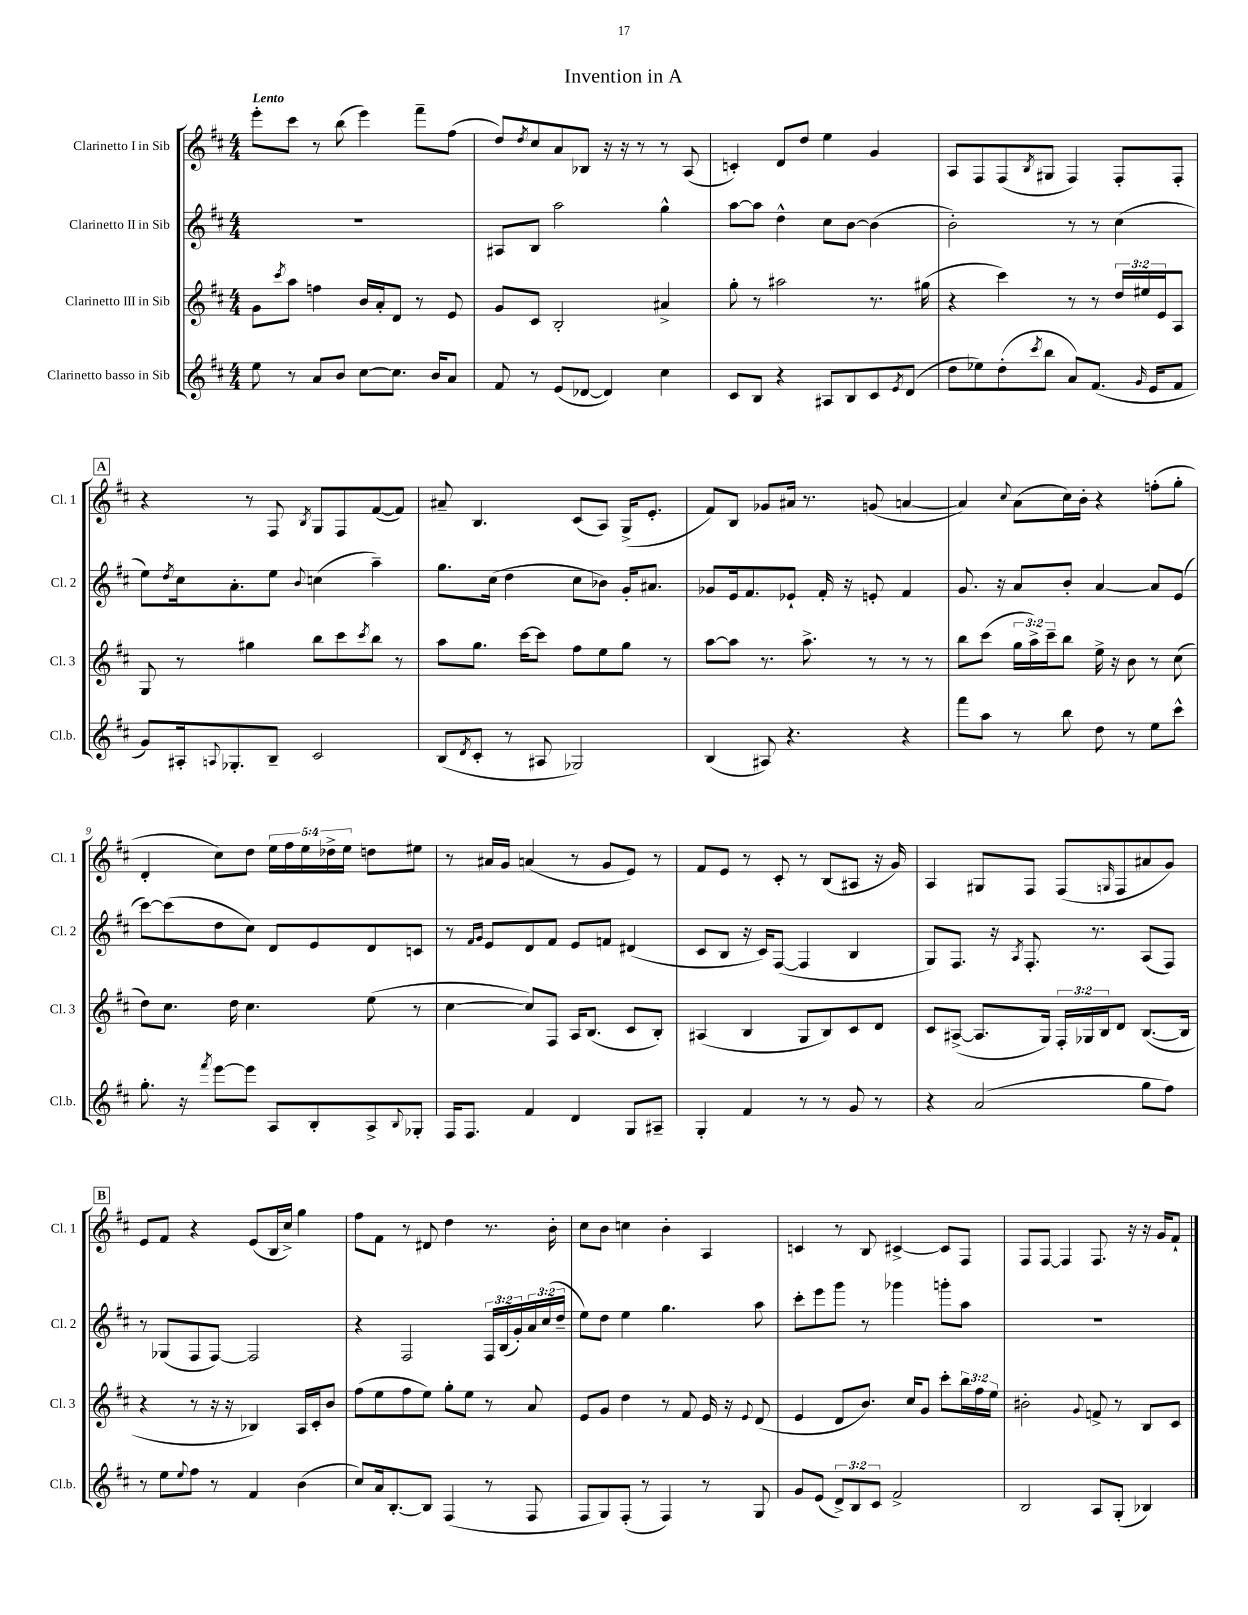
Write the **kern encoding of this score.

**kern	**kern	**kern	**kern
*part4	*part3	*part2	*part1
*staff4	*staff3	*staff2	*staff1
*I"Clarinetto basso in Sib	*I"Clarinetto III in Sib	*I"Clarinetto II in Sib	*I"Clarinetto I in Sib
*I'Cl.b.	*I'Cl. 3	*I'Cl. 2	*I'Cl. 1
*clefG2	*clefG2	*clefG2	*clefG2
*k[f#c#]	*k[f#c#]	*k[f#c#]	*k[f#c#]
*M4/4	*M4/4	*M4/4	*M4/4
=1	=1	=1	=1
!	!	!	!LO:TX:a:B:t=Lento
8ee\	8g\L	1r	8eee'\L
.	8qccc#/	.	.
8r	8aa\J	.	8ccc#\J
8a/L	4ffn\	.	8r
8b/J	.	.	(8bb\
[8cc#\L	16b/LL	.	4eee\)
.	16a'/J	.	.
8.cc#\J]	8d/J	.	.
.	8r	.	8fff#~\L
16b/KL	.	.	.
8a/J	8e/	.	(8ff#\J
=2	=2	=2	=2
8f#/	8g/L	8A#X/L	8dd/L)
.	.	.	8qdd/
8r	8c#/J	8B/J	8cc#/
(8e/L	2B'/	2aa\	8a/
[8d-X/J	.	.	8B-X/J
4d-/])	.	.	16r
.	.	.	16r
.	.	.	8r
4cc#\	4a#X^/	4gg^^\	8r
.	.	.	(8A/
=3	=3	=3	=3
8c#/L	8gg'\	[8aa\L	4cn'/)
8B/J	8r	8aa\J]	.
4r	2aa#X\	4dd^^\	8d/L
.	.	.	8dd/J
8A#X/L	.	8cc#\L	4ee\
8B/	.	[8b\J	.
8c#/	8.r	(4b\]	4g/
8qe/	.	.	.
(8d/J	.	.	.
.	(16gg#X\	.	.
=4	=4	=4	=4
8dd\L	4r	2b'\)	8A/L
8ee-X\)	.	.	8F#/
(8dd'\	4ccc#\)	.	(8F#/
8qccc#/	.	.	8qB/
8bb\J	.	.	8G#X/J
8a/L)	8r	8r	4F#/)
(8.f#/J	8r	8r	.
.	24dd/LL	(4cc#\	8F#'/L
.	24ee#X/	.	.
16qqg/	.	.	.
16e/KL	.	.	.
.	24e/J	.	.
8f#/J	8A/J	.	8F#'/J
!!LO:LB:g=z
!!LO:REH:place=s1:t=A
=5	=5	=5	=5
8g/L)	8G/	8ee\L)	4r
.	.	8qdd/	.
16A#X'/k	8r	16cc#\k	.
8qqAn/	.	.	.
8.G-X'/	.	8.a'\	.
.	4gg#X\	.	8r
8B~/J	.	8ee\J	8F#/
.	.	8qqb/	8qB/
2c#/	8bb\L	(4ccn\	8G/L
.	8ccc#\	.	8F#/
.	8qccc#/	.	.
.	8bb\J	4aa~\)	([8f#/
.	8r	.	8f#/J])
=6	=6	=6	=6
(8B/L	8aa\L	8.gg\L	8a#X~/
8qd/	.	.	.
8c#'/J	8.gg\J	.	4.B/
.	.	(16cc#\Jk	.
8r	.	4dd\	.
.	[16ccc#\KL	.	.
8A#X/	8ccc#\J]	.	.
2G-X/)	8ff#\L	8cc#\L	(8c#/L
.	8ee\	8b-X\J)	8A/J)
.	8gg\J	16g'/KL	(16G^/KL
.	.	8.a#X/J	8.e'/J
.	8r	.	.
=7	=7	=7	=7
(4B/	[8aa\L	8g-X/L	8f#/L)
.	8aa\J]	16e/k	8B/J
.	.	8.f#/	.
8A#X/)	8.r	.	8g-X/L
4.r	.	8e-X`/J	16a#X/Jk
.	8.aa^\	.	8.r
.	.	16f#'/	.
.	.	16r	.
.	8r	8en'/	(8gn/
4r	8r	4f#/	[4an/
.	8r	.	.
=8	=8	=8	=8
8fff#\L	8bb\L	8.g/	4a/])
8aa\J	(8ccc#\J	.	.
.	.	16r	.
.	.	.	8qqcc#/
8r	24gg\LL	8a/L	(8a\L
.	24aa^\)	.	.
.	24ccc#~\J	.	.
8bb\	8bb\J	8b'/J	16cc#\L)
.	.	.	16b'\JJ
8dd\	16ee^\	[4a/	4r
.	16r	.	.
8r	8b\	.	.
8ee\L	8r	8a/L]	(8ffn'\L
8ccc#^^\J	(8cc#\	(8e/J	8gg'\J
!!LO:LB:g=z
=9	=9	=9	=9
8.gg'\	8dd\L)	[8ccc#\L)	4d'/
.	8.cc#\J	(8ccc#\]	.
16r	.	.	.
8qfff#/	.	.	.
[8eee\L	.	8dd\	8cc#\L)
.	16dd\	.	.
8eee\J]	4.cc#\	8cc#\J)	8dd\J
8A/L	.	8d/L	20ee\LL
.	.	.	20ff#\
.	.	.	20ee\
8B'/	.	8e/	.
.	.	.	20dd-X^\
.	.	.	20ee\JJ
8A^/	(8ee\	8d/	8ddn\L
8qqB/	.	.	.
8G-X'/J	8r	8cn/J	8ee#X\J
=10	=10	=10	=10
16F#/KL	[4cc#\	8r	8r
8.F#/J	.	.	.
.	.	16qqf#/LL	.
.	.	16qqg/JJ	.
.	.	8e/L	16a#X/LL
.	.	.	16g/JJ
4f#/	8cc#/L])	8d/	(4an/
.	8F#/J	8f#/J	.
4d/	16A/KL	8e/L	8r
.	(8.B/J	.	.
.	.	8fn/J	8g/L
8G/L	8c#/L	(4d#X/	8e/J)
8A#X~/J	8B'/J)	.	8r
=11	=11	=11	=11
4G'/	(4A#X/	8c#/L	8f#/L
.	.	8B/J	8e/J
4f#/	4B/	16r	8r
.	.	16c#/KL)	.
.	.	([8F#/J	8c#'/
8r	8G/L	4F#/]	8r
8r	8B/)	.	(8B/L
8g/	8c#/	4B/	8A#X/J
8r	8d/J	.	16r
.	.	.	16g/)
=12	=12	=12	=12
4r	8c#/L	8G/L)	4A/
.	([8A#X^/J	8.F#/J	.
(2a/	8.A#/L]	.	8G#X/L
.	.	16r	.
.	.	8qA/	.
.	.	8.F#'/	8F#/J
.	16G/Jk)	.	.
.	24F#'/LL	.	(8F#/L
.	24G-X/	.	.
.	.	8.r	.
.	24B/J	.	.
.	.	.	16qqGn/
.	8d/J	.	8F#/
8gg\L	([8.B/L	(8A/L	8a#X/
8ff#\J)	.	8F#/J)	8g/J)
.	16B/Jk]	.	.
!!LO:LB:g=z
!!LO:REH:place=s1:t=B
=13	=13	=13	=13
8r	4r	8r	8e/L
8ee\L	.	(8G-X/L	8f#/J
8qqee/	.	.	.
8ff#\J	8r	8F#/	4r
8r	16r	[8F#/J)	.
.	16r	.	.
4f#/	4B-X/)	2F#/]	(8e/L
.	.	.	16B/L
.	.	.	16cc#^/JJ)
(4b\	16A/LL	.	4gg\
.	16c#'/J	.	.
.	8b/J	.	.
=14	=14	=14	=14
8cc#/L)	(8ff#\L	4r	8ff#\L
16a/k	8ee\	.	8f#\J
[8.B'/	.	.	.
.	8ff#\	2F#/	8r
8B/J]	8ee\J)	.	8d#X/
(4F#/	8gg'\L	.	4dd\
.	8ee\J	.	.
8r	8r	24F#/LL	8.r
.	.	(24B/	.
.	.	24g'/)	.
8F#/	8a/	24a/	.
.	.	(24cc#/	.
.	.	.	16b'\
.	.	24dd~/JJ	.
=15	=15	=15	=15
8F#/L	8e/L	8ee\L)	8cc#\L
8G/)	8g/J	8dd\J	8b\J
(8F#'/J	4dd\	4ee\	4ccn\
8r	.	.	.
4F#/)	8r	4.gg\	4b'\
.	8f#/	.	.
8r	16e/	.	4A/
.	16r	.	.
.	8qqe/	.	.
8G/	(8d/	8aa\	.
=16	=16	=16	=16
8g/L	4e/	8ccc#'\L	4cn/
(8e/J	.	8eee\	.
12d^/L)	8d/L	8ggg\J	8r
12B/	.	.	.
.	8.b/J)	8r	8B/
12c#/J	.	.	.
2f#^/	.	4ggg-X\	[4c#X^/
.	16cc#/KL	.	.
.	8g/J	.	.
.	8ccc#'\L	8gggn'\L	8c#/L]
.	24bb\L	8aa\J	8F#/J
.	24ff#\	.	.
.	24ee\JJ	.	.
=17	=17	=17	=17
2B/	2b#X'\	1r	8F#/L
.	.	.	[8F#/J
.	.	.	4F#/]
.	8qqg/	.	.
8A/L	8fn^/	.	8.F#/
(8G'/J	8r	.	.
.	.	.	16r
4B-X/)	8B/L	.	16r
.	.	.	16g/KL
.	8c#/J	.	8f#`/J
==	==	==	==
*-	*-	*-	*-
